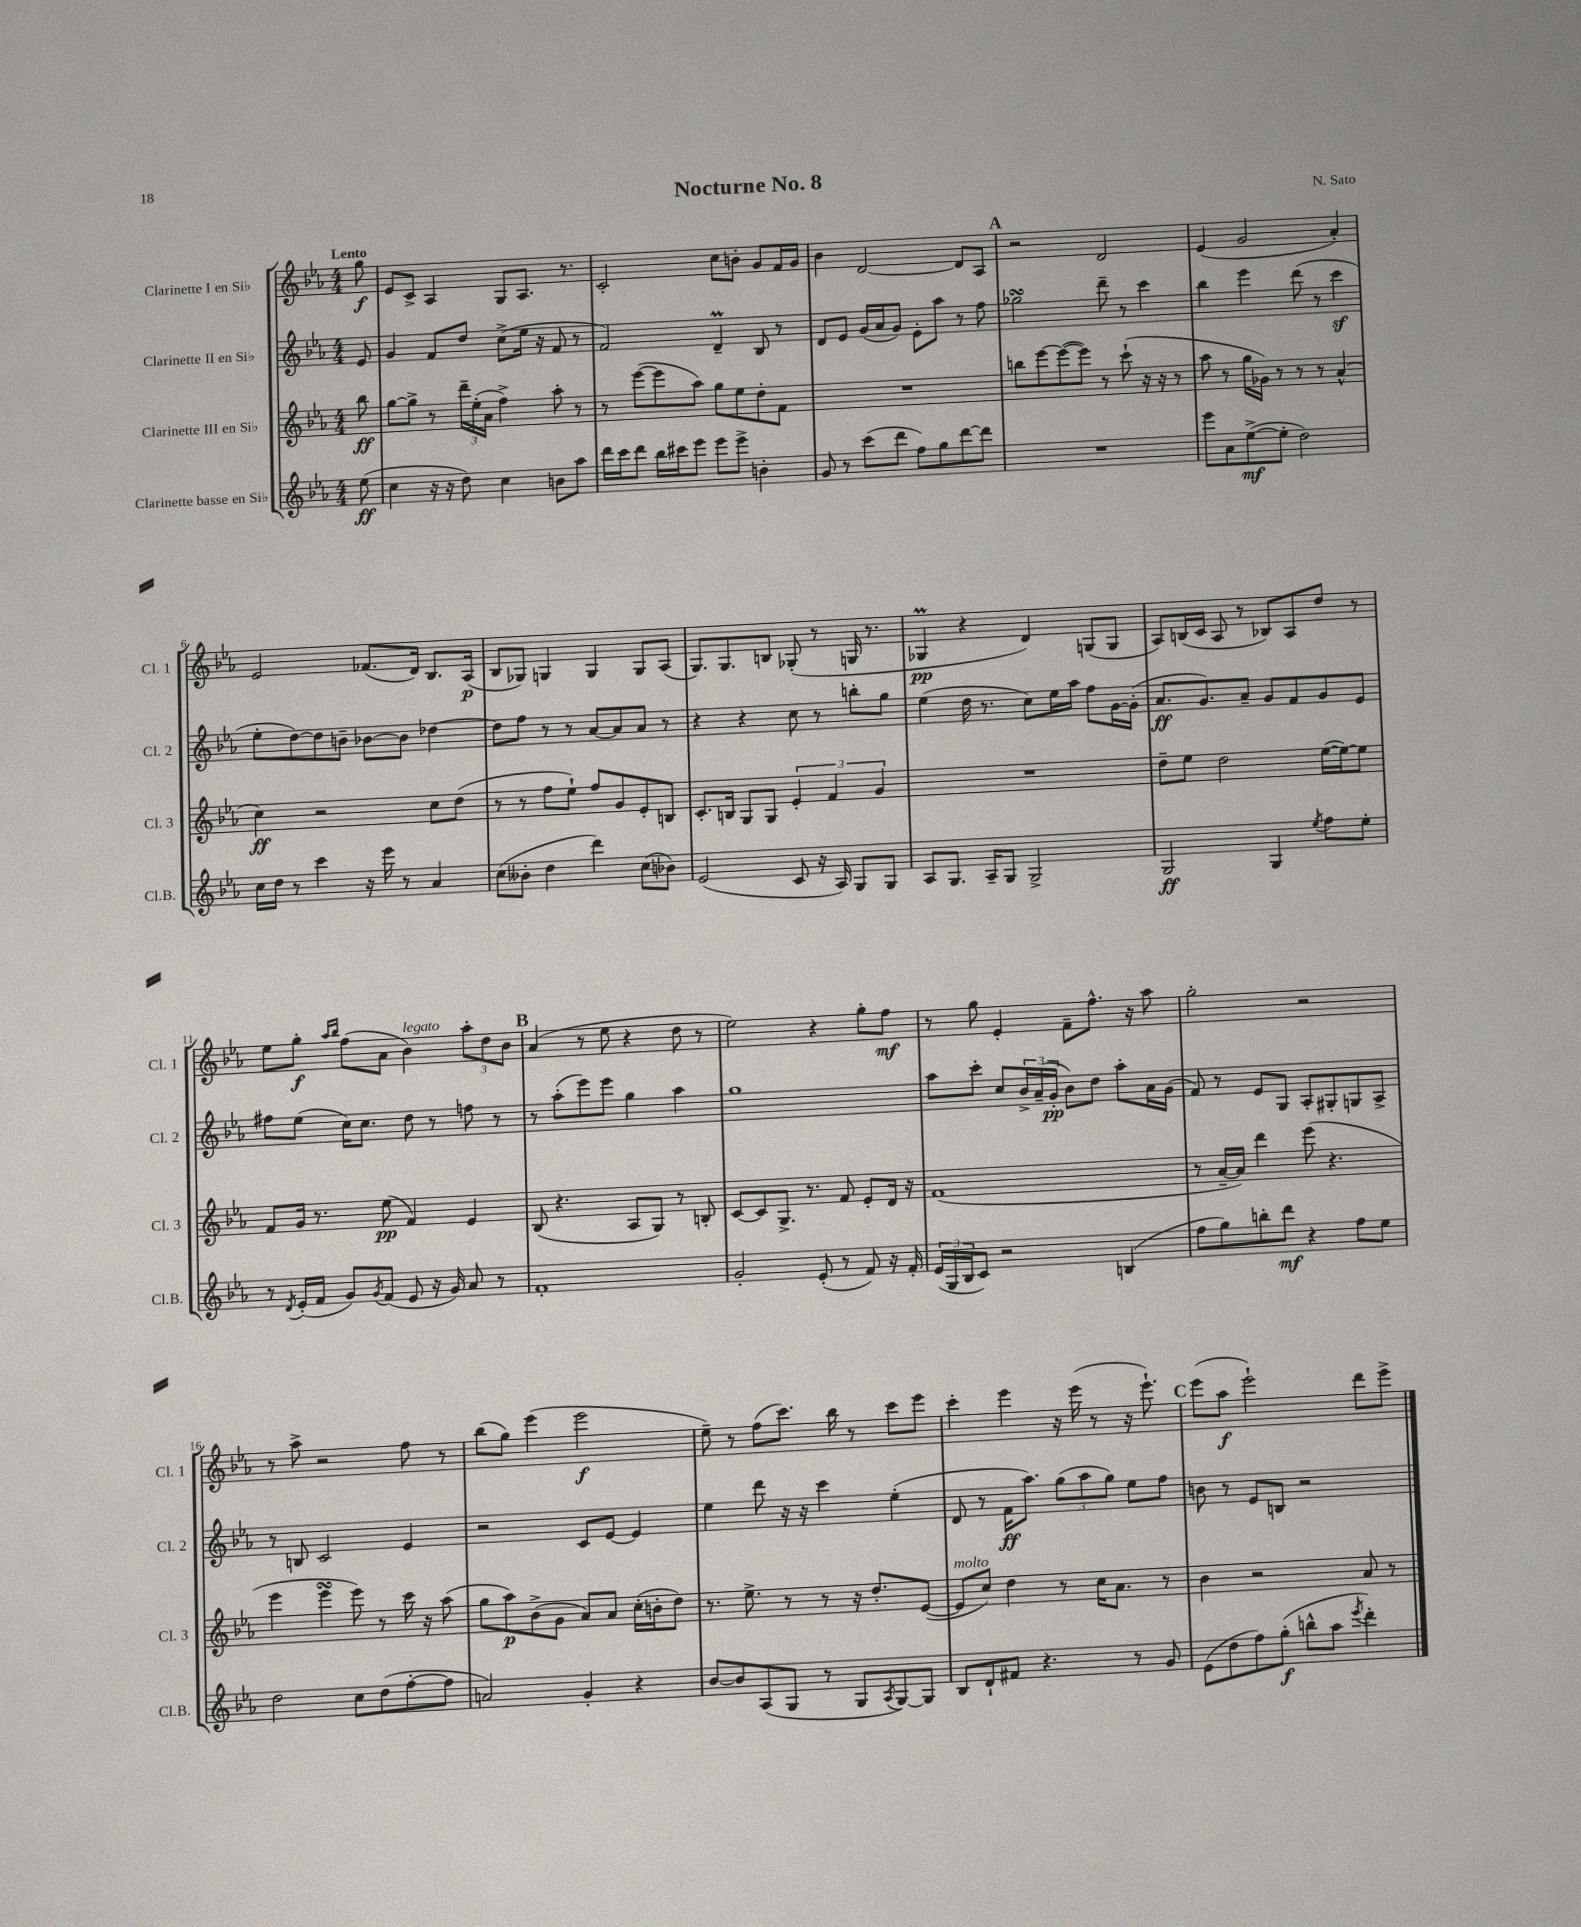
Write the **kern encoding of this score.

**kern	**kern	**kern	**kern
*staff4	*staff3	*staff2	*staff1
*clefG2	*clefG2	*clefG2	*clefG2
*k[b-e-a-]	*k[b-e-a-]	*k[b-e-a-]	*k[b-e-a-]
*M4/4	*M4/4	*M4/4	*M4/4
(8ee-	8bb-	8e-	8gg
=	=	=	=
4cc	[8gg	4g	8e-
.	8gg^]	.	8c^
16r	8r	8f	4A-
16r	.	.	.
8dd)	24ddd~	8dd	.
.	(24ee-'	.	.
.	24a-	.	.
4cc	4ff^)	(8cc^	8G
.	.	16ee-	8.A-
.	.	16r	.
8b	8aa-'	8f	.
.	.	.	8.r
8aa-	8r	8r	.
=	=	=	=
16ddd	8r	2f)	2c'
16ccc	.	.	.
8ddd	([8eee-	.	.
16bb-	8eee-]	.	.
16ccc#	.	.	.
8eee-	8aa-)	.	.
8eee-	8gg	4d~	8cc
8eee-^	8ee-	.	8b'
4b'	8dd'	8B-	8g
.	8f	8r	16f
.	.	.	16g
=	=	=	=
8g	1r	8d	4b-
8r	.	8e-	.
(8ccc	.	(16g	[2d
.	.	16a-	.
8ddd	.	8g)	.
8ff)	.	8e-'	.
8gg	.	8aa-	.
[8ddd	.	8r	8d]
8ddd]	.	8ff	8A-
=	=	=	=
1r	8bb	2gg-	2r
.	[8eee-	.	.
.	(8eee-_	.	.
.	8eee-])	.	.
.	8r	8ddd~	2d
.	(8ccc`	8r	.
.	16r	4ccc	.
.	16r	.	.
.	8r	.	.
=	=	=	=
8eee-	8aa-	4bb-	(4e-
8a-	8r	.	.
([8ee-^	16gg	4eee-	2g
.	16g-)	.	.
8ee-']	8r	.	.
2dd)	8r	(8ddd	.
.	8r	8r	.
.	(4a-^^	4ccc	4a-')
=	=	=	=
16cc	4cc)	8ee-'	2e-
16dd	.	.	.
8r	.	[8dd)	.
4ccc	2r	8dd]	.
.	.	8b~	.
16r	.	[8b-	(8.f-
16eee-	.	.	.
8r	.	8b-]	.
.	.	.	16d)
4a-	8cc	[4dd-	8.B-
.	(8dd	.	.
.	.	.	(16A-
=	=	=	=
(8cc	8r	8dd-]	8B-
8b--'	8r	8ff	8G-)
4dd	8ff	8r	4G
.	8ee-`)	8r	.
4ddd)	8ff	[8a-	4G
.	8g	8a-]	.
(8cc	8e-'	8a-	8G
8b-)	8B	8r	(8A-
=	=	=	=
(2e-	8.c'	4r	8.G)
.	16B	.	8.G
.	8G	4r	.
.	8G	.	8B
8c	6e-'	8cc	(8G-'
16r	.	8r	8r
.	6f	.	.
16A-)	.	.	.
8G	.	8bb'	16G
.	.	.	8.r
.	6g	.	.
8G	.	8gg	.
=	=	=	=
8A-	1r	(4ee-	4G-
8.G	.	.	.
.	.	16dd	4r
16A-~	.	8.r	.
8G	.	.	.
2G^	.	8cc)	4d)
.	.	16ee-	.
.	.	16aa-	.
.	.	8ff	(8G
.	.	[16g	8G
.	.	(16g']	.
=	=	=	=
2G	8dd~	8.a-	8A-)
.	8ee-	.	(16B
.	.	8.g)	16c
.	2dd	.	8A-
.	.	8a-~	8r
4G	.	8g	8B-)
.	.	8f	8A-
8qee-	.	.	.
8ff	([16ee-	8g	8dd
.	16ee-_)	.	.
8ee-'	8ee-]	8e-	8r
=	=	=	=
8r	8f	8ff#	8ee-
8qd	.	.	.
(16e-'	16g	(8ee-	8gg'
16f	8.r	.	.
.	.	.	16qqaa-
.	.	.	16qqbb-
8g)	.	16cc)	(8ff
.	.	8.cc	.
8qg	.	.	.
(8f	(8ee-	.	8a-
8e-	4f)	8dd	4b-)
16r	.	8r	.
16g)	.	.	.
8a-	4e-	8ff	12aa-'
.	.	.	12dd
8r	.	8r	.
.	.	.	12b-
=	=	=	=
1f'	(8B-	8r	(4a-
.	4.r	(8aa-'	.
.	.	8eee-)	8r
.	.	8eee-	8ee-
.	8A-	4gg	4r
.	8G)	.	.
.	8r	4aa-	8dd
.	8B'	.	8r
=	=	=	=
2g'	[8c	1gg	2ee-)
.	8c]	.	.
.	8.G^	.	.
.	8.r	.	.
(8e-'	.	.	4r
8r	8f	.	.
8f)	8e-'	.	8gg'
16r	16d	.	8ff
16f'	16r	.	.
=	=	=	=
(24e-	(1f	8aa-	8r
24G	.	.	.
24B-	.	.	.
8c)	.	8ccc'	8gg
2r	.	8cc	4e-'
.	.	24b-^	.
.	.	(24a-~	.
.	.	24g'	.
.	.	8b-)	8f~
.	.	8dd	8.ff^^
(4B	.	8aa-'	.
.	.	.	16r
.	.	16a-	8aa-
.	.	(16g	.
=	=	=	=
8ff	8r	8f)	2gg'
8gg)	[16a-~	8r	.
.	16a-])	.	.
8bb'	4ddd	8e-	.
8ddd	.	8G	.
4r	(8eee-	8A-'	2r
.	4.r	8G#'	.
8ff	.	8G	.
8ee-	.	8A-^	.
=	=	=	=
2dd	4eee-	8r	8r
.	.	8B	8aa-^
.	4eee-	2c	2r
8cc	8eee-)	.	.
(8dd	8r	.	.
[8ff'	16ccc	4e-	8ff
.	16r	.	.
8ff]	(8aa-	.	8r
=	=	=	=
2a)	8gg	2r	(8bb-
.	8aa-)	.	8gg)
.	(8b-^	.	(4eee-
.	8g	.	.
4g'	8a-)	8c	2eee-
.	8a-	[8e-	.
4r	(16cc'	4e-]	.
.	16b'	.	.
.	8dd)	.	.
=	=	=	=
[8b-	8.r	4ee-	8ee-~)
8b-]	.	.	8r
.	8.ee-^	.	.
(8A-	.	8ddd	(8ff
8G	8r	16r	8.ccc)
.	.	16r	.
8r	8r	4ccc	.
.	.	.	16bb-
8G	16r	.	8r
.	8.dd'	.	.
8qA-	.	.	.
[8G)	.	(4ee-'	8ccc
8G]	([8e-	.	8eee-
=	=	=	=
8B-	8e-]	8d	4ccc'
8d`	8cc)	8r	.
8f#	4dd	16f	4eee-
.	.	8.aa-)	.
4.r	.	.	.
.	8r	(12gg	16r
.	.	.	(16eee-
.	.	12aa-	.
.	16cc	.	8r
.	.	12gg)	.
.	8.a-	.	.
8r	.	8ee-	16r
.	.	.	8.eee-`)
8g	8r	8ff	.
=	=	=	=
(8e-	4b-	8b	(8eee-
8dd	.	8r	8aa-
8ff)	2r	8e-	2eee-`)
(8gg'	.	8B	.
8bb^^	.	2r	.
8aa-	.	.	.
8qeee-	.	.	.
4ddd')	8a-	.	8ddd
.	8r	.	8eee-^
==	==	==	==
*-	*-	*-	*-
